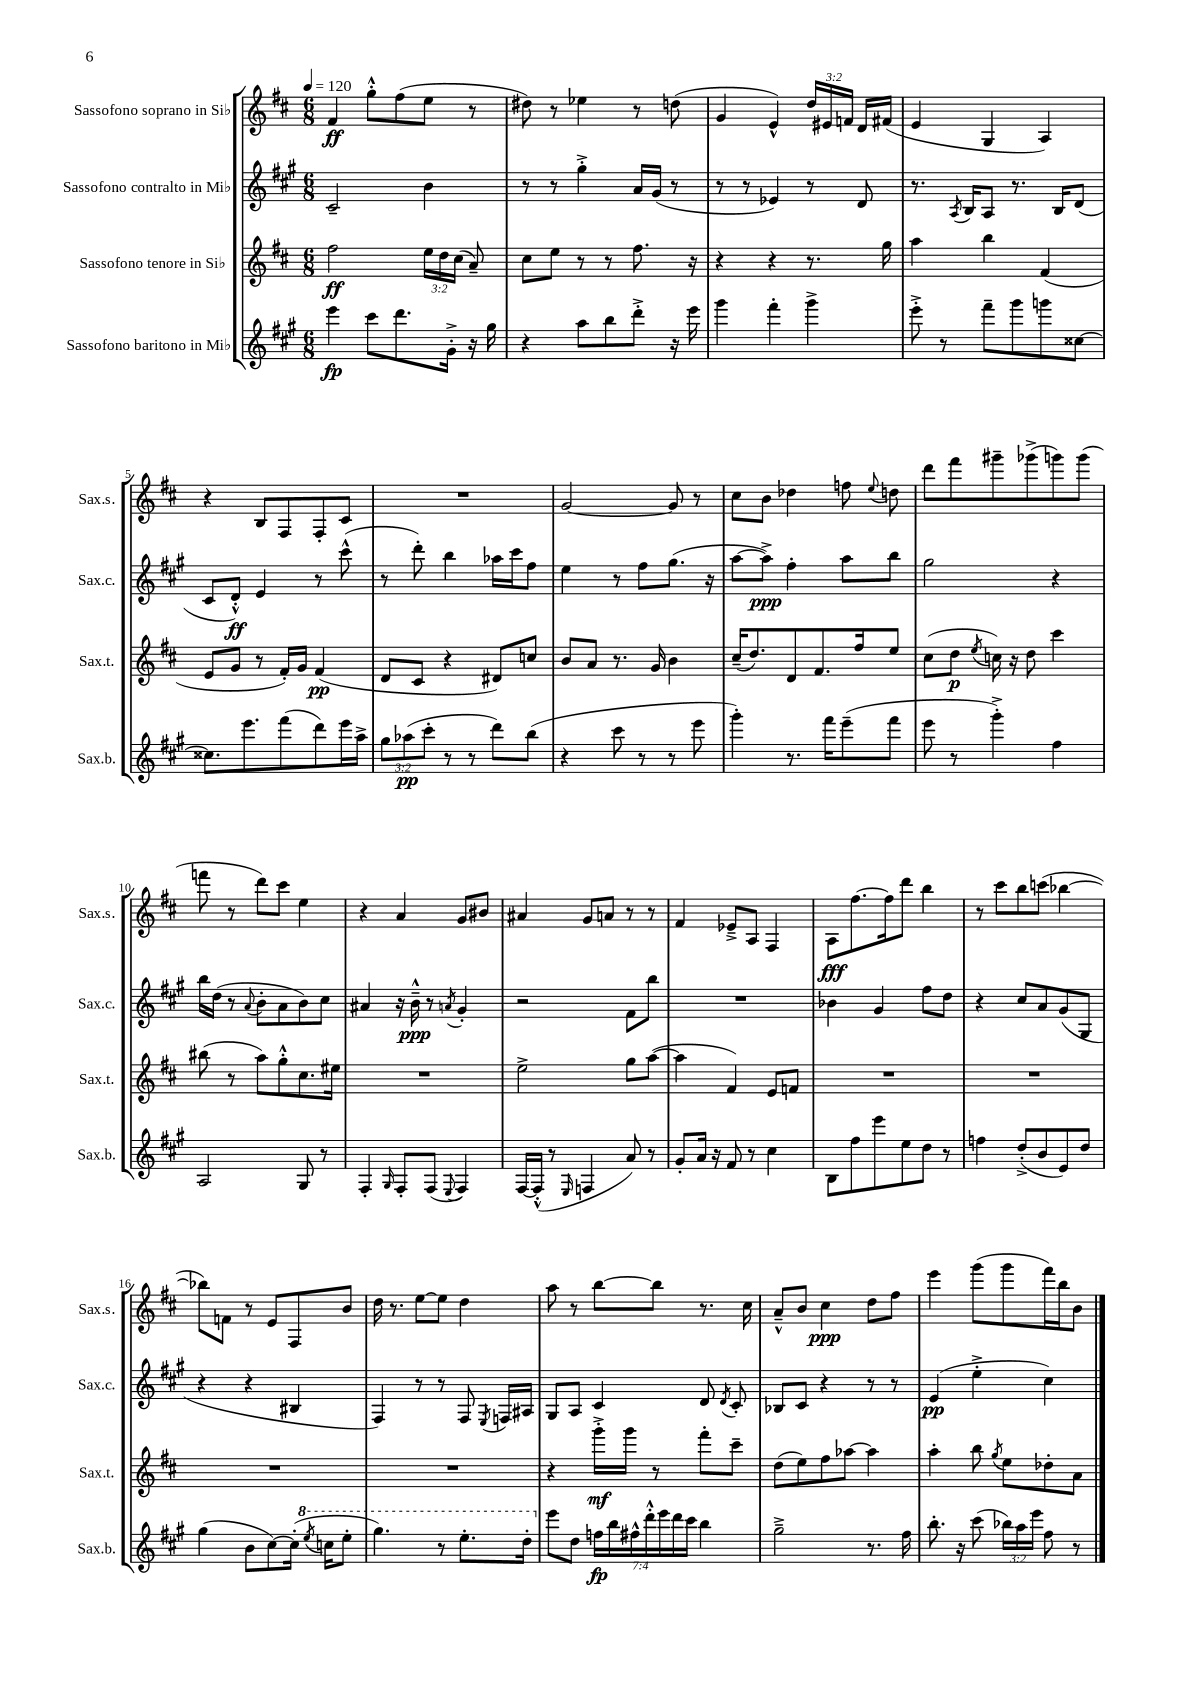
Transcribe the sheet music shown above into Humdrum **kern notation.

**kern	**kern	**kern	**kern
*staff4	*staff3	*staff2	*staff1
*clefG2	*clefG2	*clefG2	*clefG2
*k[f#c#g#]	*k[f#c#]	*k[f#c#g#]	*k[f#c#]
*M6/8	*M6/8	*M6/8	*M6/8
*MM120	*MM120	*MM120	*MM120
4eee	2ff#	2c#~	4f#
8ccc#	.	.	8gg'^^
8.ddd	.	.	(8ff#
.	24ee	4b	8ee
.	24dd	.	.
16g#'^	.	.	.
.	(24cc#	.	.
16r	8a~)	.	8r
16gg#	.	.	.
=	=	=	=
4r	8cc#	8r	8dd#)
.	8ee	8r	8r
8aa	8r	4gg#'^	4ee-
8bb	8r	.	.
8ddd'^	8.ff#	16a	8r
.	.	(16g#	.
16r	.	8r	(8dd
16eee	16r	.	.
=	=	=	=
4ggg#	4r	8r	4g
.	.	8r	.
4fff#'	4r	4e-)	4e^^)
4ggg#^	8.r	8r	24dd
.	.	.	24e#
.	.	.	24f
.	.	8d	16d
.	16gg	.	(16f#
=	=	=	=
8eee'^	4aa	8.r	4e
8r	.	.	.
.	.	8qA	.
.	.	16B	.
8fff#~	4bb	8A	4G
8ggg#	.	8.r	.
8ggg	(4f#	.	4A)
.	.	16B	.
[8cc##	.	(8d	.
=	=	=	=
8.cc##]	8e	8c#	4r
.	8g	8d'^^)	.
8.eee	.	.	.
.	8r	4e	8B
(8fff#	16f#')	.	8F#
.	16g	.	.
8ddd)	(4f#	8r	8F#'
16eee	.	(8ccc#^^	8c#
16aa^	.	.	.
=	=	=	=
12gg#	8d	8r	2.r
(12aa-	.	.	.
.	8c#	8ddd')	.
12ccc#'	.	.	.
8r	4r	4bb	.
8r	.	.	.
8ddd)	8d#)	16aa-	.
.	.	16ccc#	.
(8bb	8cc	8ff#	.
=	=	=	=
4r	8b	4ee	[2g
.	8a	.	.
8ccc#	8.r	8r	.
8r	.	8ff#	.
.	16g	.	.
8r	4b	(8.gg#	8g]
8eee	.	.	8r
.	.	16r	.
=	=	=	=
4ggg#')	(16cc#~	[8aa	8cc#
.	8.dd)	.	.
.	.	8aa^])	8b
8.r	8d	4ff#'	4dd-
.	8.f#	.	.
16fff#	.	.	.
(8eee~	.	8aa	8ff
.	16ff#	.	.
.	.	.	8qqee
8fff#	8ee	8bb	8dd
=	=	=	=
8eee	(8cc#	2gg#	8ddd
8r	8dd	.	8fff#
.	8qee	.	.
4ggg#'^)	16cc)	.	8ggg#~
.	16r	.	.
.	8dd	.	(8ggg-^
4ff#	4ccc#	4r	8ggg)
.	.	.	(8ggg
=	=	=	=
2A	(8bb#	16bb	8fff
.	.	(16dd	.
.	8r	8r	8r
.	.	8qqa	.
.	8aa)	8b'	8ddd)
.	8gg'^^	8a	8ccc#
8G#	8.cc#	8b)	4ee
8r	.	8cc#	.
.	16ee#	.	.
=	=	=	=
4F#'	2.r	4a#	4r
16qqG#	.	.	.
8F#'	.	16r	4a
.	.	16b~^^	.
(8F#	.	8r	.
8qqE	.	8qa	.
4F#)	.	4g#'	8g
.	.	.	8b#
=	=	=	=
[16F#	2ee^	2r	4a#
(16F#'^^]	.	.	.
8r	.	.	.
16qqE	.	.	.
4F	.	.	8g
.	.	.	8a
8a)	8gg	8f#	8r
8r	([8aa	8bb	8r
=	=	=	=
8g#'	4aa]	2.r	4f#
16a	.	.	.
16r	.	.	.
8f#	4f#)	.	8e-~^
8r	.	.	8A
4cc#	8e	.	4F#
.	8f	.	.
=	=	=	=
8B	2.r	4b-	8A
8ff#	.	.	[8.ff#
8eee	.	4g#	.
.	.	.	16ff#]
8ee	.	.	8ddd
8dd	.	8ff#	4bb
8r	.	8dd	.
=	=	=	=
4ff	2.r	4r	8r
.	.	.	8ccc#
(8dd'^	.	8cc#	8bb
8b	.	8a	(8ccc
8e)	.	(8g#	[4bb-
8dd	.	8G#	.
=	=	=	=
(4gg#	2.r	4r	8bb-])
.	.	.	8f
8b	.	4r	8r
[8cc#)	.	.	8e
(16cc#']	.	4B#	8F#
8qeee	.	.	.
16ccc	.	.	.
8eee'	.	.	8b
=	=	=	=
4.ggg#)	2.r	4F#)	16dd
.	.	.	8.r
.	.	8r	[8ee
8r	.	8r	8ee]
8.eee'	.	8F#	4dd
.	.	8qE	.
.	.	16F	.
16ddd'	.	16A#	.
=	=	=	=
8eee	4r	8G#	8aa
8dd	.	8A	8r
28ff	16ggg'^	4c#	[8bb
28bb	.	.	.
.	16ggg	.	.
28ff#^^	.	.	.
28ddd'^^	.	.	.
.	8r	.	8bb]
28eee	.	.	.
28ddd	.	.	.
28ccc#	.	.	.
4bb	8fff#'	8d	8.r
.	.	8qd	.
.	8ccc#~	8c#'	.
.	.	.	16cc#
=	=	=	=
2gg#~^	(8dd	8B-	8a~^^
.	8ee)	8c#	8b
.	8ff#	4r	4cc#
.	[8aa-	.	.
8.r	4aa-]	8r	8dd
.	.	8r	8ff#
16ff#	.	.	.
=	=	=	=
8.bb'	4aa'	(4e	4eee
16r	.	.	.
(8ccc#	8bb	4ee'^	(8ggg
.	8qgg	.	.
24bb-)	8ee	.	8ggg
24aa	.	.	.
24eee	.	.	.
8ff#	8dd-'	4cc#)	16fff#)
.	.	.	16bb
8r	8a	.	8b
==	==	==	==
*-	*-	*-	*-
